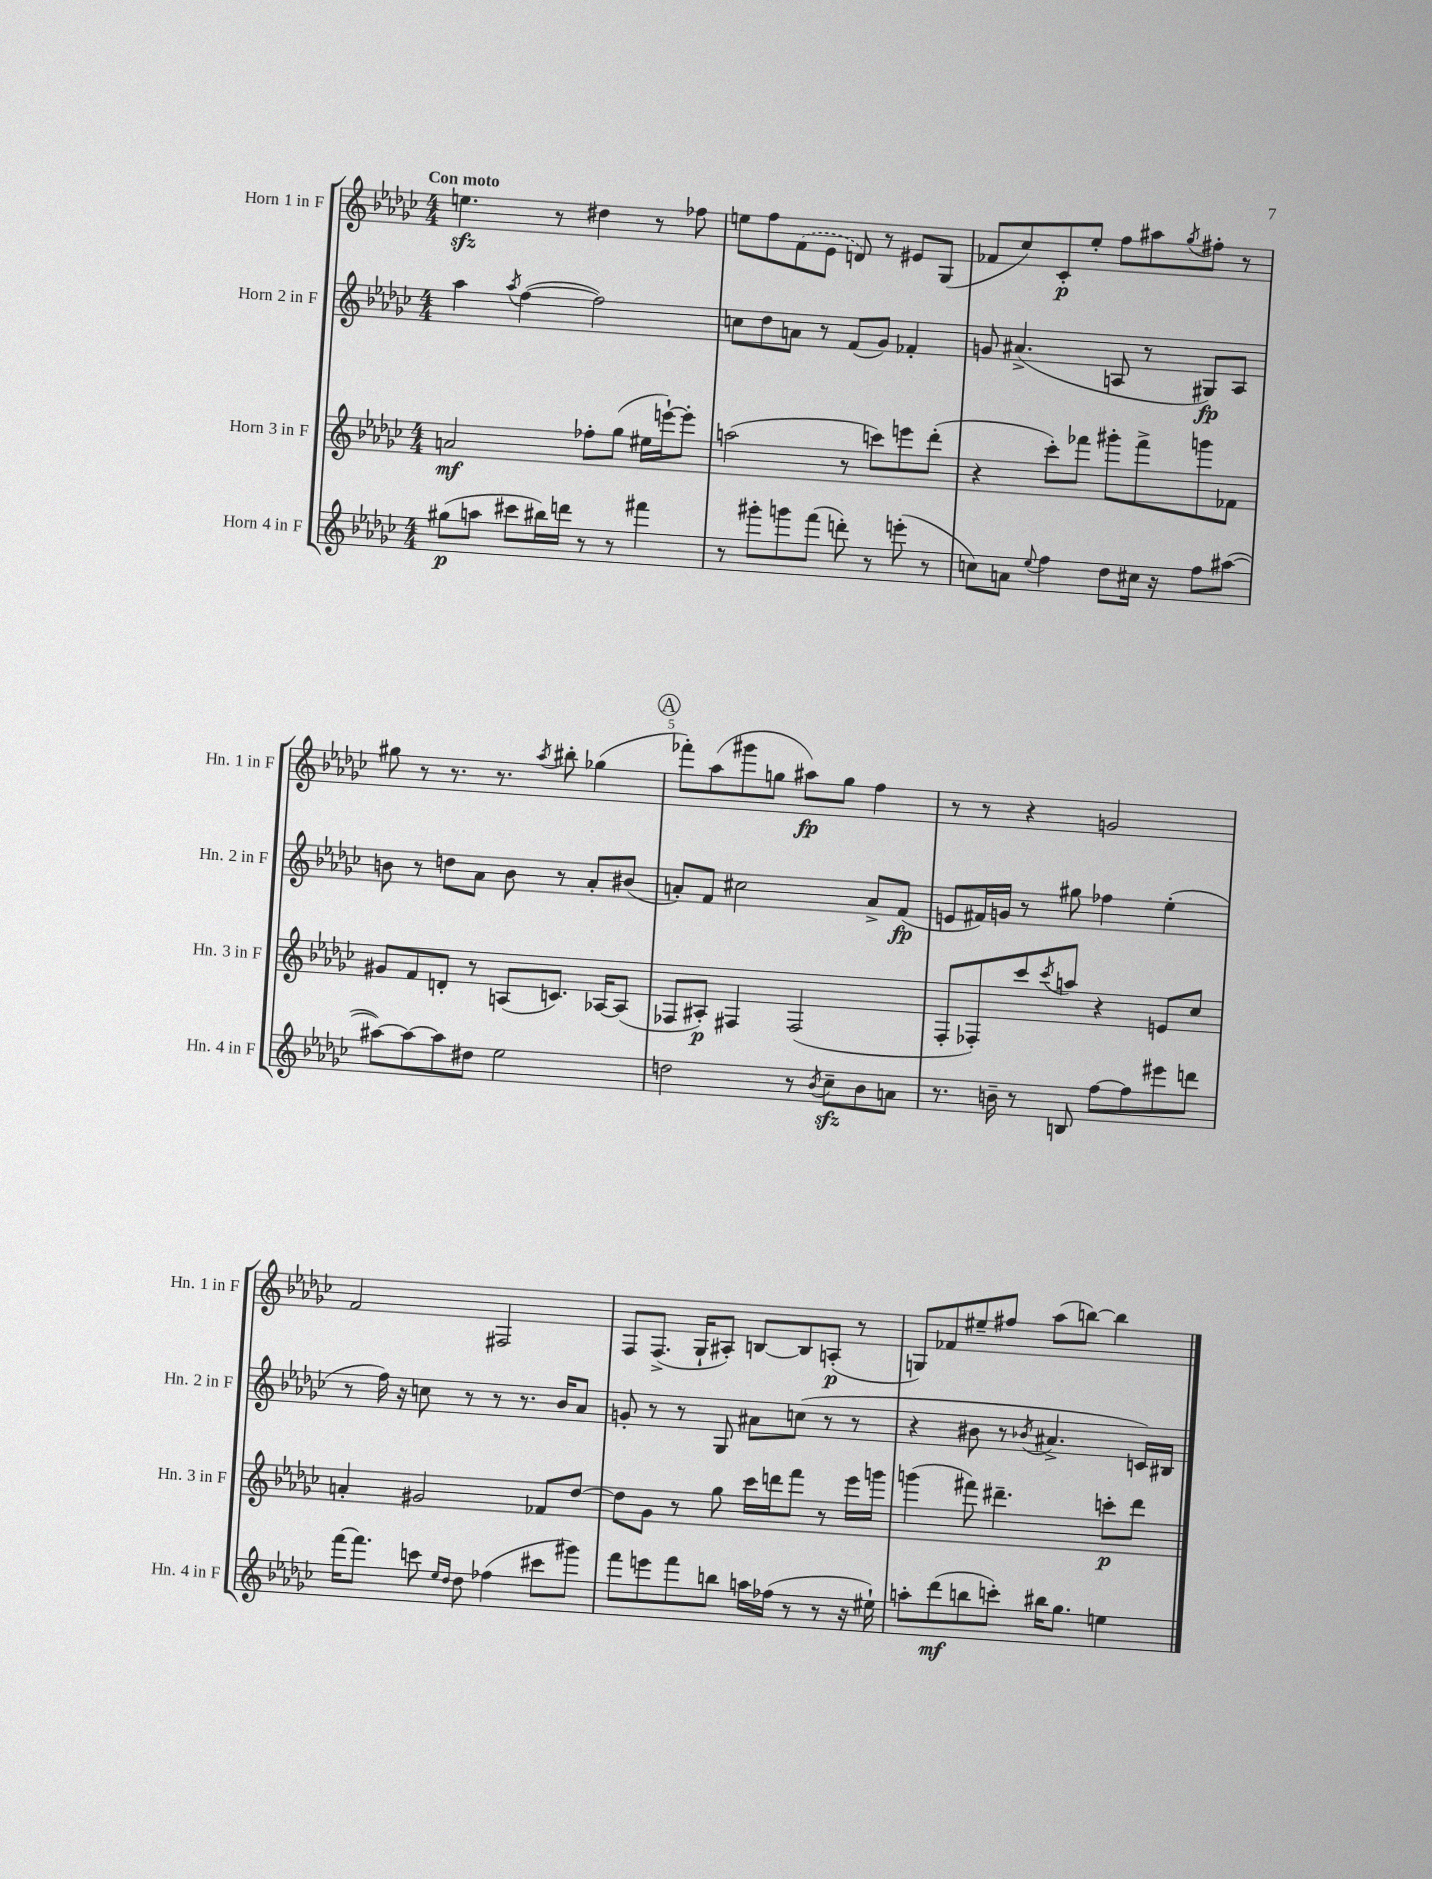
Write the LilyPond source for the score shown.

<<
\new StaffGroup <<
\new Staff = "s0" \with { instrumentName = "Horn 1 in F" shortInstrumentName = "Hn. 1 in F" } {
    \clef treble \key ges \major \numericTimeSignature \time 4/4 \tempo "Con moto"
    e''4.\sfz r8 dis''4 r8 fes''8 |
    e''8 f''8 \once \slurDashed f'8( ees'8 d'8) r8 eis'8 ges8( |
    fes'8 ces''8) ces'8-.\p ees''8-. f''8 ais''8 \acciaccatura { ges''8 } fis''8-. r8 |
    gis''8 r8 r8. r8. \acciaccatura { aes''8 } bis''8-. ges''4( |
    \mark \markup { \circle "A" } fes'''8-.) aes''8( gis'''8 g''8 ais''8\fp) g''8 f''4 |
    r8 r8 r4 g'2 |
    f'2 fis2 |
    f8 f8.->( ges16-! ais8-.) b8~ b8 a8-.\p( r8 |
    g8) fes'8 eis''8-- fis''8 aes''8( b''8~) b''4 \bar "|." |
}
\new Staff = "s1" \with { instrumentName = "Horn 2 in F" shortInstrumentName = "Hn. 2 in F" } {
    \clef treble \key ges \major \numericTimeSignature \time 4/4
    aes''4 \acciaccatura { aes''8 } f''4~( f''2) |
    c''8 des''8 a'8 r8 f'8( ges'8) fes'4-. |
    g'8 ais'4.->( a8 r8 gis8\fp) a8 |
    b'8 r8 d''8 aes'8 b'8 r8 aes'8-. bis'8( |
    \mark \markup { \circle "A" } a'8-.) f'8 cis''2 a'8-> f'8\fp( |
    e'8 fis'16) g'16 r8 gis''8 fes''4 ees''4-.( |
    r8 f''16) r16 c''8 r8 r8 r8. bes'16 aes'8 |
    g'8-. r8 r8 ges8 ais'8 c''8( r8 r8 |
    r4 bis'8 r8 \acciaccatura { bes'8 } ais'4.-> c'16) bis16 \bar "|." |
}
\new Staff = "s2" \with { instrumentName = "Horn 3 in F" shortInstrumentName = "Hn. 3 in F" } {
    \clef treble \key ges \major \numericTimeSignature \time 4/4
    a'2\mf fes''8-. ges''8( eis''16 e'''16~-!) e'''8-. |
    a''2( r8 c'''8) e'''8 des'''8-.( |
    r4 ces'''8-.) fes'''8 gis'''8-. fes'''8-> g'''8 fes'8 |
    gis'8 f'8 d'8-. r8 a8( c'8.) aes16~ aes8( |
    \mark \markup { \circle "A" } fes8 ais8-.\p) fis4 fis2( |
    f8-. fes8-.) ces'''8 \acciaccatura { ces'''8 } a''8 r4 e'8 ces''8 |
    a'4-. gis'2 fes'8 des''8~ |
    des''8 ges'8 r8 ges''8 ces'''16 d'''16 f'''8 r8 ees'''16 g'''16 |
    g'''4( fis'''8) dis'''4.-- c'''8-.\p dis'''8 \bar "|." |
}
\new Staff = "s3" \with { instrumentName = "Horn 4 in F" shortInstrumentName = "Hn. 4 in F" } {
    \clef treble \key ges \major \numericTimeSignature \time 4/4
    gis''8\p( a''8 cis'''8 bis''16) d'''16 r8 r8 fis'''4 |
    r8 gis'''8-. g'''8 f'''8( d'''8-.) r8 e'''8-.( r8 |
    c''8) a'8 \appoggiatura { ees''8 } f''4 des''8 cis''16 r16 f''8 ais''8~( |
    ais''8~) ais''8~ ais''8 dis''8 ees''2 |
    \mark \markup { \circle "A" } d''2 r8 \acciaccatura { bes'8 } ces''8--\sfz bes'8 a'8 |
    r8. b'16-- r8 b8 f''8~ f''8 eis'''8 d'''8 |
    f'''16~ f'''8. c'''8 \grace { ees''16 des''16 } des''8 fes''4( cis'''8 gis'''8) |
    f'''8 e'''8 f'''8 b''8 a''16 fes''16( r8 r8 r16 eis''16-!) |
    a''8-. des'''8\mf( b''8 c'''8-.) bis''16 ges''8. e''4 \bar "|." |
}
>>
>>
\layout { \context { \Score \override BarNumber.break-visibility = ##(#f #t #t) barNumberVisibility = #(every-nth-bar-number-visible 5) } }
